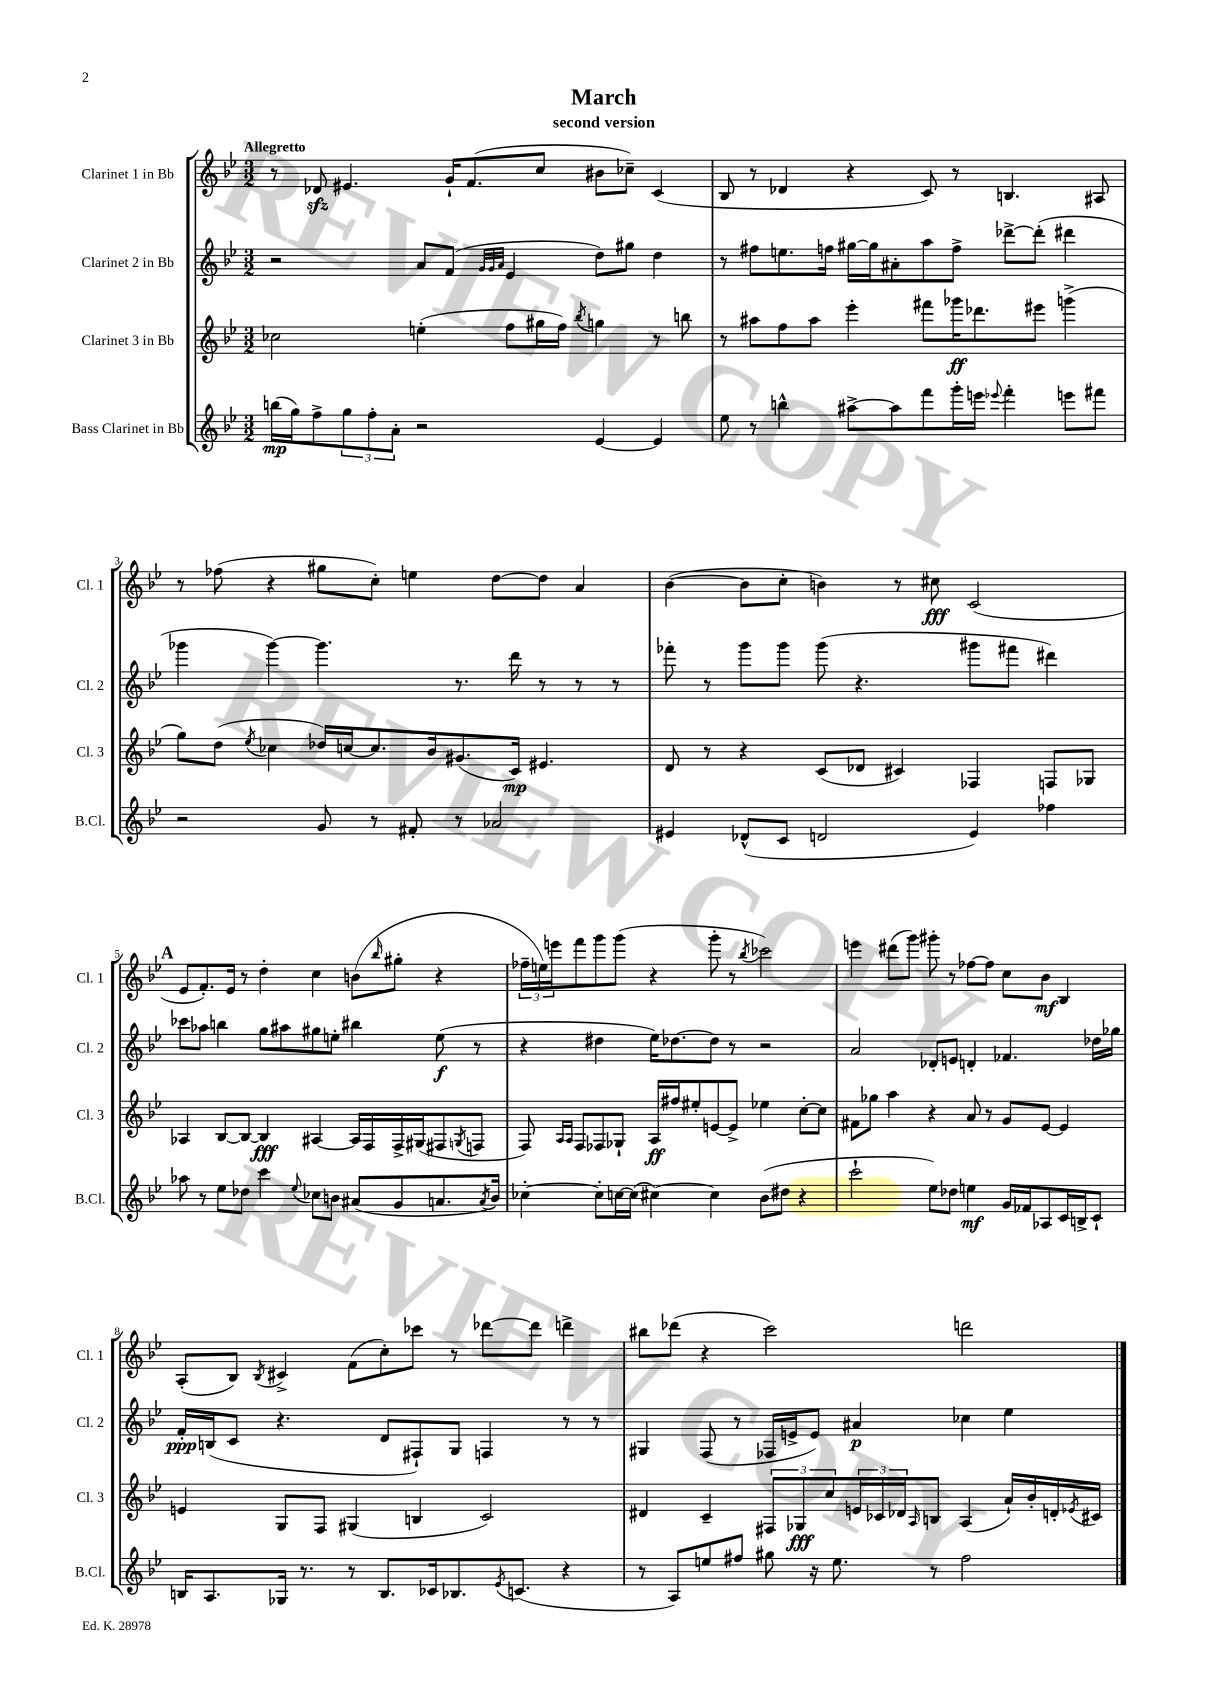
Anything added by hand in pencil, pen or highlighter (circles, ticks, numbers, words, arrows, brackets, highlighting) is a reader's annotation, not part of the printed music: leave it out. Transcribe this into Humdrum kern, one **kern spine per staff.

**kern	**dynam	**kern	**dynam	**kern	**dynam	**kern	**dynam
*part4	*part4	*part3	*part3	*part2	*part2	*part1	*part1
*staff4	*staff4	*staff3	*staff3	*staff2	*staff2	*staff1	*staff1
*I"Bass Clarinet in Bb	*	*I"Clarinet 3 in Bb	*	*I"Clarinet 2 in Bb	*	*I"Clarinet 1 in Bb	*
*I'B.Cl.	*	*I'Cl. 3	*	*I'Cl. 2	*	*I'Cl. 1	*
*clefG2	*	*clefG2	*	*clefG2	*	*clefG2	*
*k[b-e-]	*	*k[b-e-]	*	*k[b-e-]	*	*k[b-e-]	*
*M3/2	*	*M3/2	*	*M3/2	*	*M3/2	*
=1	=1	=1	=1	=1	=1	=1	=1
!	!	!	!	!	!	!LO:TX:a:B:t=Allegretto	!
(16bbn\LL	mp	2cc-X\	.	2r	.	8r	.
16gg\J)	.	.	.	.	.	.	.
8ff^\	.	.	.	.	.	8d-Xzz/	.
12gg\	.	.	.	.	.	4.e#X/	.
12ff'\	.	.	.	.	.	.	.
12a'\J	.	.	.	.	.	.	.
2r	.	(4een'\	.	8a/L	.	.	.
.	.	.	.	(8f/J	.	16g`/KL	.
.	.	.	.	.	.	(8.f/	.
.	.	.	.	32qqg/LLL	.	.	.
.	.	.	.	32qqg/	.	.	.
.	.	.	.	32qqa/JJJ	.	.	.
.	.	8ff\L	.	4e-/	.	.	.
.	.	16gg#X\L	.	.	.	8cc/J	.
.	.	16ff\JJ)	.	.	.	.	.
.	.	8qbb-/	.	.	.	.	.
[4e-/	.	4ggn\	.	8dd\L)	.	8b#X\L	.
.	.	.	.	8gg#X\J	.	8cc-X~\J)	.
4e-/]	.	8r	.	4dd\	.	(4c/	.
.	.	8bbn\	.	.	.	.	.
=2	=2	=2	=2	=2	=2	=2	=2
8ee-\	.	8r	.	8r	.	8B-/	.
8r	.	8aa#X\L	.	8ff#X\L	.	8r	.
4bbn^^\	.	8ff\	.	8.een\	.	4d-X/	.
.	.	8aa#\J	.	.	.	.	.
.	.	.	.	16ffn\Jk	.	.	.
[8aa#X^\L	.	4eee-'\	.	[16gg#X\LL	.	4r	.
.	.	.	.	16gg#\J]	.	.	.
8aa#\]	.	.	.	8a#X'\	.	.	.
8fff\	.	8fff#X\L	.	8aa\	.	8c/)	.
16ggg'\L	.	16ggg-X\K	ff	8ff^\J	.	8r	.
16eeen\JJ	.	8.ddd-X\	.	.	.	.	.
8qqeee-X/	.	.	.	.	.	.	.
4fff'\	.	.	.	[8ddd-X^\L	.	4.Bn/	.
.	.	8eee#X\J	.	(8ddd-'\J]	.	.	.
8eeen\L	.	(4gggn^\	.	4ddd#X\	.	.	.
8fff#X\J	.	.	.	.	.	8A#X/	.
!!LO:LB:g=z
=3	=3	=3	=3	=3	=3	=3	=3
2r	.	8gg\L)	.	4ggg-X\	.	8r	.
.	.	(8dd\J	.	.	.	(8ff-X\	.
.	.	8qee-/	.	.	.	.	.
.	.	4cc-X\	.	[4ggg-\)	.	4r	.
8g/	.	16dd-X/LL)	.	4.ggg-\]	.	8gg#X\L	.
.	.	[16ccn/J	.	.	.	.	.
8r	.	8.cc/]	.	.	.	8cc'\J)	.
8f#X'/	.	.	.	.	.	4een\	.
.	.	16b-/k	.	.	.	.	.
8r	.	(8.g#X/	.	8.r	.	.	.
2a-X/	.	.	.	.	.	[8dd\L	.
.	.	16c/Jk)	mp	16ddd\	.	.	.
.	.	4.e#X/	.	8r	.	8dd\J]	.
.	.	.	.	8r	.	4a/	.
.	.	.	.	8r	.	.	.
=4	=4	=4	=4	=4	=4	=4	=4
4e#X/	.	8d/	.	8fff-X'\	.	([4b-\	.
.	.	8r	.	8r	.	.	.
(8d-X^^/L	.	4r	.	8ggg\L	.	8b-\L]	.
8c/J	.	.	.	8ggg\J	.	8cc'\J	.
2dn/	.	(8c/L	.	(8ggg\	.	4bn\)	.
.	.	8d-X/J	.	4.r	.	.	.
.	.	4c#X/)	.	.	.	8r	.
.	.	.	.	.	.	8cc#X\	fff
4e#/)	.	4F-X/	.	8ggg#X\L	.	(2c/	.
.	.	.	.	8fff#X\J	.	.	.
4ff-X\	.	8Fn/L	.	4ddd#X\)	.	.	.
.	.	8G-X/J	.	.	.	.	.
!!LO:LB:g=z
!!LO:REH:place=s1:t=A
=5	=5	=5	=5	=5	=5	=5	=5
8aa-X\	.	4A-X/	.	8ccc-X\L	.	8e-/L	.
8r	.	.	.	8aa-X\J	.	8.f'/)	.
8ee-\L	.	[8B-/L	.	4bbn\	.	.	.
.	.	.	.	.	.	16e-/Jk	.
8dd-X\J	.	8B-/J_	.	.	.	8r	.
4ccc\	.	4B-/]	fff	8gg\L	.	4dd'\	.
.	.	.	.	8aa#X\	.	.	.
8qqee-/	.	.	.	.	.	.	.
8cc-X\L	.	[4A#X/	.	8gg#X\	.	4cc\	.
8bn\J	.	.	.	8een'\J	.	.	.
(8a#X/L	.	16A#/LL]	.	4bb#X\	.	(8bn\L	.
.	.	16F/	.	.	.	.	.
.	.	.	.	.	.	16qqbb-/	.
8g/	.	16F^/	.	.	.	8gg#X'\J	.
.	.	(16G#X/J	.	.	.	.	.
8.an/	.	8F#X/	.	(8ee\	f	4r	.
.	.	8qGn/	.	.	.	.	.
.	.	8Fn/J	.	8r	.	.	.
8qa/	.	.	.	.	.	.	.
16b/Jk)	.	.	.	.	.	.	.
=6	=6	=6	=6	=6	=6	=6	=6
[4cc-X'\	.	8F/)	.	4r	.	24ff-X~\LL	.
.	.	.	.	.	.	24een\)	.
.	.	.	.	.	.	24eeen\J	.
.	.	16qqA/LL	.	.	.	.	.
.	.	16qqA/JJ	.	.	.	.	.
.	.	8F/L	.	.	.	8fff\	.
8cc-'\L]	.	8F-X/	.	4dd#X\	.	8ggg\	.
[16ccn\L	.	8G-X`/J	.	.	.	(8ggg\J	.
(16cc\JJ]	.	.	.	.	.	.	.
[4cc#X\)	.	16A/LL	ff	16ee-\KL)	.	4r	.
.	.	16ff#X/J	.	[8.dd-X\	.	.	.
.	.	8ee#X'/	.	.	.	.	.
4cc#\]	.	[8en/	.	8dd-\J]	.	8ggg'\	.
.	.	8e^/J]	.	8r	.	8r	.
.	.	.	.	.	.	8qbb-/	.
(8b-\L	.	4ee-X\	.	2r	.	2ccc-X\)	.
8dd#X\J	.	.	.	.	.	.	.
4r	.	[8cc'\L	.	.	.	.	.
.	.	8cc\J]	.	.	.	.	.
=7	=7	=7	=7	=7	=7	=7	=7
2ccc`\	.	8f#X\L	.	2a/	.	4eeen\	.
.	.	8gg-X\J	.	.	.	.	.
.	.	4aa\	.	.	.	(8ddd#X\L	.
.	.	.	.	.	.	8ggg\J)	.
8ee-\L)	.	4r	.	8d-X'/L	.	8ggg#X'\	.
8dd-X\J	.	.	.	8en/J	.	8r	.
4een\	mf	8a/	.	4dn'/	.	[8ff-X\L	.
.	.	8r	.	.	.	8ff-\J]	.
16g/LL	.	8g/L	.	4.f-X/	.	8cc\L	.
16f-X/J	.	.	.	.	.	.	.
8A-X/	.	[8e-/J	.	.	.	8b-\J	mf
16c/L	.	4e-/]	.	.	.	4B-/	.
16Bn^/J	.	.	.	.	.	.	.
8c`/J	.	.	.	16dd-X\LL	.	.	.
.	.	.	.	16gg-X\JJ	.	.	.
!!LO:LB:g=z
=8	=8	=8	=8	=8	=8	=8	=8
16Bn/KL	.	4en/	.	16f'/LL	ppp	(8A'/L	.
8.A/	.	.	.	(16Bn/J	.	.	.
.	.	.	.	8c/J	.	8B-/J)	.
.	.	.	.	.	.	8qB-/	.
16G-X/Jk	.	8G/L	.	4.r	.	4c#X^/	.
8.r	.	.	.	.	.	.	.
.	.	8F/J	.	.	.	.	.
8r	.	(4G#X/	.	.	.	(8f\L	.
8.B/L	.	.	.	8d/L	.	8cc'\)	.
.	.	4Bn/	.	8F#X`/)	.	8ccc-X\J	.
16c-X/k	.	.	.	.	.	.	.
8.B-X/	.	.	.	8G/J	.	8r	.
.	.	2c/)	.	4Fn/	.	[8ddd-X\L	.
8qe-/	.	.	.	.	.	.	.
(8.cn/J	.	.	.	.	.	.	.
.	.	.	.	.	.	8ddd-\J]	.
4r	.	.	.	8r	.	4dddn^\	.
.	.	.	.	8r	.	.	.
=9	=9	=9	=9	=9	=9	=9	=9
8r	.	4d#X/	.	4G#X/	.	8bb#X\L	.
8A/L)	.	.	.	.	.	(8ddd-X\J	.
8een/	.	4c~/	.	(8F/	.	4r	.
8ff#X/J	.	.	.	8r	.	.	.
8gg#X\	.	12F#X/L	.	16F-X/LL	.	2ccc\)	.
.	.	.	.	16en^/J	.	.	.
.	.	12G-X/	fff	.	.	.	.
16r	.	.	.	8e/J)	.	.	.
.	.	12cc/	.	.	.	.	.
8.ee\	.	.	.	.	.	.	.
.	.	24en/L	.	4a#X/	p	.	.
.	.	24c-X/	.	.	.	.	.
.	.	24d-X/J	.	.	.	.	.
.	.	16qqA/	.	.	.	.	.
8r	.	8Bn/J	.	.	.	.	.
2ff#\	.	(4A/	.	4cc-X\	.	2dddn\	.
.	.	16a`/LL)	.	4ee-\	.	.	.
.	.	16b-'/	.	.	.	.	.
.	.	16dn'/	.	.	.	.	.
.	.	8qe-X/	.	.	.	.	.
.	.	16c#X/JJ	.	.	.	.	.
==	==	==	==	==	==	==	==
*-	*-	*-	*-	*-	*-	*-	*-
